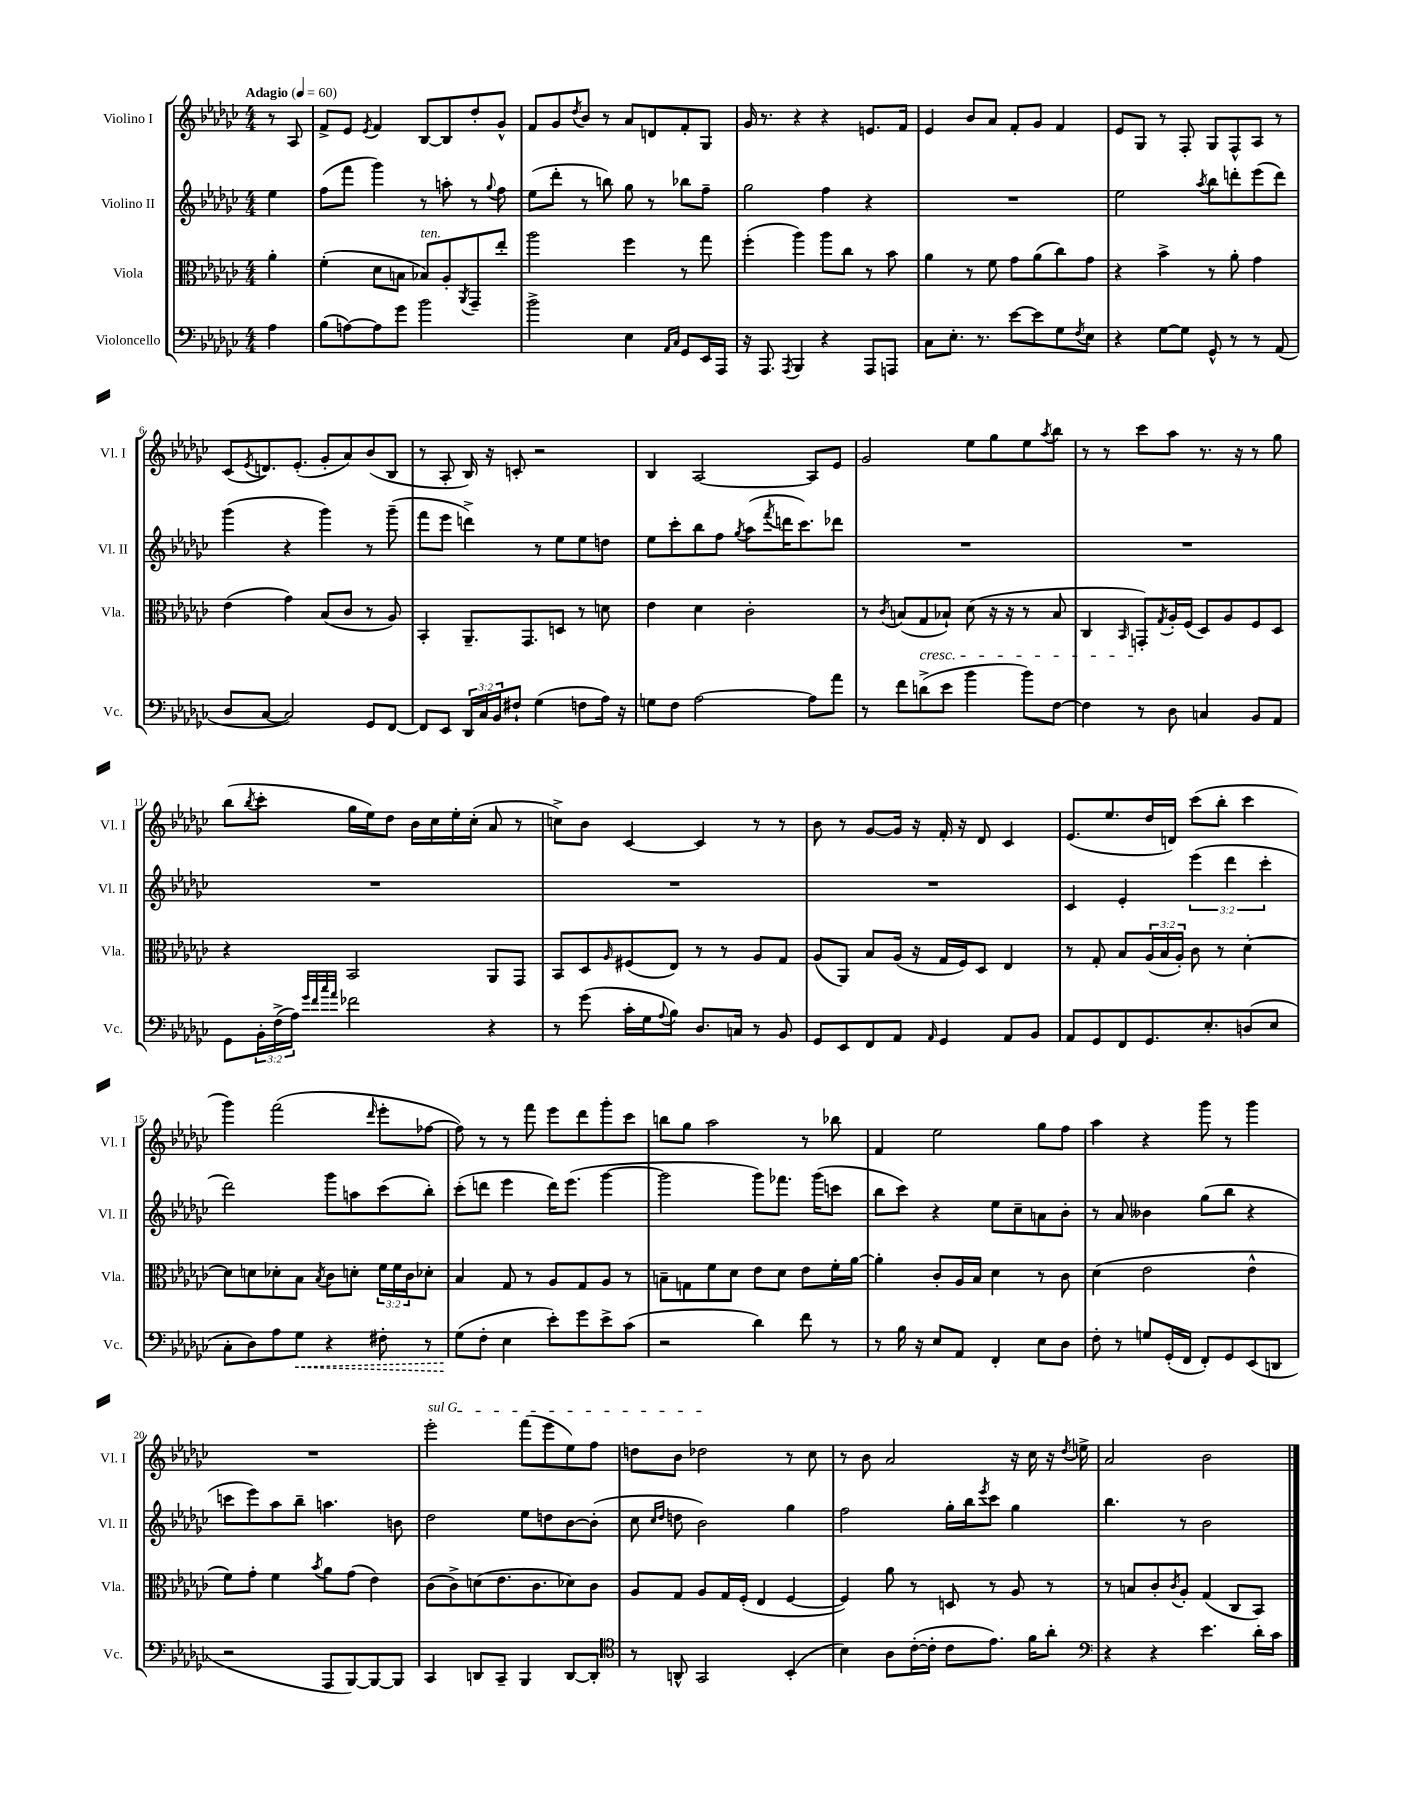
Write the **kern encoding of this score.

**kern	**kern	**kern	**kern
*staff4	*staff3	*staff2	*staff1
*clefF4	*clefC3	*clefG2	*clefG2
*k[b-e-a-d-g-c-]	*k[b-e-a-d-g-c-]	*k[b-e-a-d-g-c-]	*k[b-e-a-d-g-c-]
*M4/4	*M4/4	*M4/4	*M4/4
*MM60	*MM60	*MM60	*MM60
4A-	4a-'	4ee-	8r
.	.	.	8A-
=	=	=	=
(8B-	(4f'	(8ff	8f^
[8A)	.	8fff	8e-
.	.	.	8qe-
8A]	8d-	4ggg-)	4f
8g-	8B	.	.
2b-	8B-)	8r	[8B-
.	8A-'	8aa'	8B-]
.	8qAA-	.	.
.	8GG-~	8r	8dd-'
.	.	8qqgg-	.
.	8ee-'	8ff	8g-^^
=	=	=	=
2b-^	2aa-	(8ee-	8f
.	.	8ddd-'	8g-
.	.	.	8qdd-
.	.	8r	8b-
.	.	8bb)	8r
4E-	4ff	8gg-	8a-
.	.	8r	8d
16qqAA-	.	.	.
16qqC-	.	.	.
8GG-	8r	8bb-	8f'
16EE-	8gg-	8ff~	8G-
16AAA-	.	.	.
=	=	=	=
16r	(4ff'	2gg-	16g-
8.AAA-	.	.	8.r
8qAAA-	.	.	.
4BBB-	4aa-)	.	4r
4r	8aa-	4ff	4r
.	8cc-	.	.
8AAA-	8r	4r	8.e
8AAA	8b-	.	.
.	.	.	16f
=	=	=	=
8C-	4a-	1r	4e-
8.E-'	.	.	.
.	8r	.	8b-
8.r	.	.	.
.	8f	.	8a-
[8e-	8g-	.	8f'
8e-]	(8a-	.	8g-
8G-	8cc-)	.	4f
8qF	.	.	.
8E-	8g-	.	.
=	=	=	=
4r	4r	2ee-	8e-
.	.	.	8G-
[8G-	4b-^	.	8r
8G-]	.	.	8F'
.	.	8qaa-	.
8GG-^^	8r	8bb-	8G-
8r	8a-'	8ddd'	8F^^
8r	4g-	(8eee-	8A-
(8AA-	.	8ddd)	8r
=	=	=	=
8D-	(4e-	(4ggg-	(8c-
.	.	.	8qe-
[8C-	.	.	8.d)
2C-])	4g-)	4r	.
.	.	.	(8.e-'
.	(8B-	4ggg-)	8g-'
.	8c-	.	8a-)
8GG-	8r	8r	(8b-
[8FF	8A-)	(8ggg-~	8B-
=	=	=	=
8FF]	4BB-'	8fff	8r
8EE-	.	8eee-	8A-'
24DD-	8.AA-~	4ddd^)	16B-)
24C-	.	.	.
.	.	.	16r
24BB-	.	.	.
8F#`	.	.	8c'
.	8.GG-	.	.
(4G-	.	8r	2r
.	8D	8ee-	.
8F	8r	8ee-	.
16A-)	8d	8dd	.
16r	.	.	.
=	=	=	=
8G	4e-	8ee-	4B-
8F	.	8ccc-'	.
[2A-	4d-	8bb-	[2A-
.	.	8ff	.
.	.	8qgg-	.
.	2c-'	(8aa-	.
.	.	8qfff	.
.	.	16ddd	.
.	.	8.ccc-)	.
8A-]	.	.	8A-]
8a-	.	8ddd-	8e-
=	=	=	=
8r	8r	1r	2g-
.	8qc-	.	.
8f	(8B	.	.
(8d^	8G-	.	.
8e-	8B-`)	.	.
4b-	(8d-	.	8ee-
.	16r	.	8gg-
.	16r	.	.
8b-)	8r	.	8ee-
.	.	.	8qaa-
[8F	8B-	.	8bb-
=	=	=	=
4F]	4C-	1r	8r
.	.	.	8r
.	16qqBB-	.	.
8r	8GG')	.	8ccc-
.	8qG-	.	.
8D-	16A-'	.	8aa-
.	(16F	.	.
4C	8D-)	.	8.r
.	8A-	.	.
.	.	.	16r
8BB-	8F	.	8r
8AA-	8D-	.	8gg-
=	=	=	=
8GG-	4r	1r	(8bb-
.	.	.	8qbb-
24BB-'	.	.	8ccc-'
(24F^	.	.	.
24A-)	.	.	.
32qqg-	.	.	.
32qqf	.	.	.
32qqcc-	.	.	.
32qqa-	.	.	.
2f-	2BB-	.	16gg-
.	.	.	16ee-)
.	.	.	8dd-
.	.	.	16b-
.	.	.	16cc-
.	.	.	16ee-'
.	.	.	(16cc-'
4r	8AA-	.	8a-
.	8GG-	.	8r
=	=	=	=
8r	8BB-	1r	8cc^)
(8g-	8D-	.	8b-
.	16qqA-	.	.
16c-'	(8F#	.	[4c-
16G-	.	.	.
8qqA-	.	.	.
8B-)	8E-)	.	.
8.D-	8r	.	4c-]
.	8r	.	.
16C	.	.	.
8r	8A-	.	8r
8BB-	8G-	.	8r
=	=	=	=
8GG-	(8A-	1r	8b-
8EE-	8AA-)	.	8r
8FF	8B-	.	[8g-
8AA-	(16A-	.	16g-]
.	16r	.	16r
16qqAA-	.	.	.
4GG-	16G-	.	16f'
.	16F)	.	16r
.	8D-	.	8d-
8AA-	4E-	.	4c-
8BB-	.	.	.
=	=	=	=
8AA-	8r	4c-	(8.e-
8GG-	8G-'	.	.
.	.	.	8.ee-
8FF	8B-	4e-'	.
8.GG-	(24A-	.	16dd-
.	24B-	.	.
.	.	.	16d)
.	24A-')	.	.
.	8c-	(6eee-	(8ccc-
8.E-'	.	.	.
.	8r	.	8bb-'
.	.	6ddd-	.
(8D	[4d-'	.	4ccc-
.	.	6ccc-'	.
8E-	.	.	.
=	=	=	=
8C-'	8d-]	2ddd-)	4ggg-)
8D-)	8d	.	.
8A-	8d-'	.	(2fff
8G-	8B-	.	.
.	8qB-	.	.
4r	8c-	8ggg-	.
.	8d'	8aa	.
.	.	.	16qqddd-
8F#'	24f	(8ccc-	8eee-'
.	24f	.	.
.	24c-	.	.
8r	8d-'	8bb-')	[8ff-
=	=	=	=
(8G-	4B-	(8ccc-'	8ff-])
8F'	.	8ddd	8r
4E-	8G-	4eee-	8r
.	8r	.	8fff
8e-')	8A-	16ddd)	8eee-
.	.	(8.eee-	.
8g-	8G-	.	8ddd-
8e-^	8A-	[4ggg-	8ggg-'
(8c-	8r	.	8ccc-
=	=	=	=
2r	8B~	2ggg-]	8bb
.	8G	.	8gg-
.	8f	.	2aa-
.	8d-	.	.
4d-)	8e-	8ggg-)	.
.	8d-	8.fff-	.
8f	8e-	.	8r
.	.	(16ggg-	.
8r	16f'	8ccc	8bb-
.	[16a-	.	.
=	=	=	=
8r	4a-']	8bb-	4f
16B-	.	8ccc-)	.
16r	.	.	.
8E-	8c-'	4r	2ee-
8AA-	16A-	.	.
.	16B-	.	.
4FF'	4d-	8ee-	.
.	.	8cc-~	.
8E-	8r	8a	8gg-
8D-	8c-	8b-'	8ff
=	=	=	=
8F'	(4d-	8r	4aa-
8r	.	8a-	.
8G	2e-	4b--	4r
(16GG-'	.	.	.
16FF	.	.	.
8FF')	.	(8gg-	8ggg-
8GG-	.	8bb-	8r
(8EE-	4e-^^	4r	4ggg-
8DD	.	.	.
=	=	=	=
2r	8f)	8ccc	1r
.	8g-'	8eee-)	.
.	4f	8aa-	.
.	.	8bb-~	.
.	8qb-	.	.
8AAA-	8a-	4.aa	.
[8BBB-)	(8g-	.	.
8BBB-_	4e-)	.	.
8BBB-]	.	8b	.
=	=	=	=
4CC-	(8c-	2dd-	2eee-'
.	8c-^)	.	.
8DD	(8d	.	.
8CC-~	8.e-	.	.
4BBB-	.	8ee-	(8fff
.	8.c-	.	.
.	.	8dd	8eee-
[8DD	8d-)	[8b-	8ee-)
8DD']	8c-	(8b-']	8ff
=	=	=	=
*clefC4	*	*	*
8r	8A-	8cc-	8dd
.	.	16qqcc-	.
.	.	16qqdd-	.
8AA^^	8G-	8dd	8b-
2GG-	8A-	2b-)	2dd-
.	16G-	.	.
.	(16F'	.	.
.	4E-	.	.
(4BB-'	[4F	4gg-	8r
.	.	.	8cc-
=	=	=	=
4B-)	4F])	2ff	8r
.	.	.	8b-
8A-	8a-	.	2a-
([16c-'	8r	.	.
16c-']	.	.	.
8c-	8D	16gg-'	.
.	.	16bb-	.
.	.	8qeee-	.
8.e-)	8r	8ccc-	.
.	8A-	4gg-	16r
16f	.	.	16cc-
8a-'	8r	.	16r
.	.	.	8qdd-
.	.	.	16ee^
=	=	=	=
*clefF4	*	*	*
4r	8r	4.bb-	2a-
.	8B	.	.
4r	8c-'	.	.
.	8qc-	.	.
.	8A-'	8r	.
4.e-	(4G-	2b-	2b-
.	8C-	.	.
16d-'	8BB-)	.	.
16c-	.	.	.
==	==	==	==
*-	*-	*-	*-
